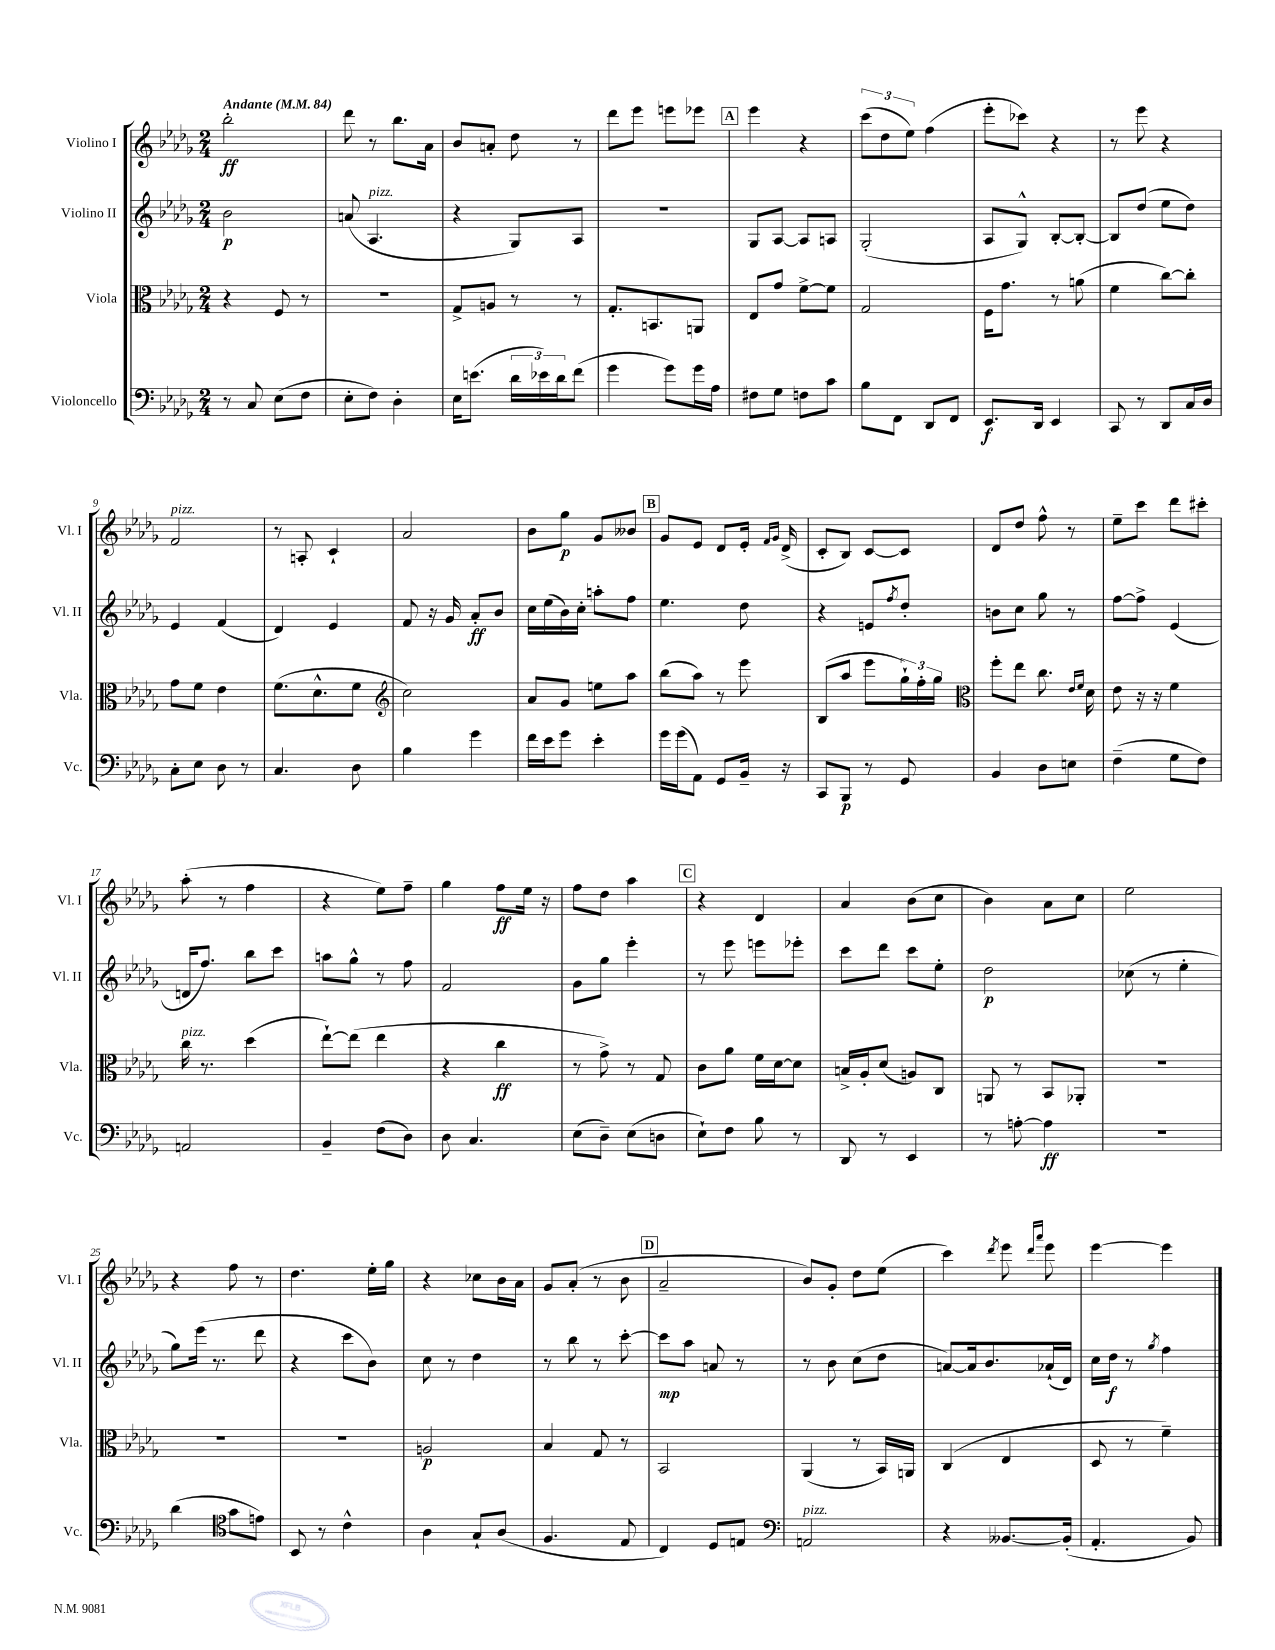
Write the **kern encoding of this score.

**kern	**dynam	**kern	**dynam	**kern	**dynam	**kern	**dynam
*part4	*part4	*part3	*part3	*part2	*part2	*part1	*part1
*staff4	*staff4	*staff3	*staff3	*staff2	*staff2	*staff1	*staff1
*I"Violoncello	*	*I"Viola	*	*I"Violino II	*	*I"Violino I	*
*I'Vc.	*	*I'Vla.	*	*I'Vl. II	*	*I'Vl. I	*
*clefF4	*	*clefC3	*	*clefG2	*	*clefG2	*
*k[b-e-a-d-g-]	*	*k[b-e-a-d-g-]	*	*k[b-e-a-d-g-]	*	*k[b-e-a-d-g-]	*
*M2/4	*	*M2/4	*	*M2/4	*	*M2/4	*
*MM84	*	*MM84	*	*MM84	*	*MM84	*
=1	=1	=1	=1	=1	=1	=1	=1
!	!	!	!	!	!	!LO:TX:a:B:t=Andante	!
8r	.	4r	.	2b-\	p	2bb-'\	ff
8C/	.	.	.	.	.	.	.
(8E-\L	.	8F/	.	.	.	.	.
8F\J	.	8r	.	.	.	.	.
=2	=2	=2	=2	=2	=2	=2	=2
8E-'\L	.	2r	.	(8an/	.	8ddd-\	.
!	!	!	!	!LO:TX:a:i:t=pizz.	!	!	!
8F\J)	.	.	.	4.A-/	.	8r	.
4D-'\	.	.	.	.	.	8.bb-\L	.
.	.	.	.	.	.	16a-\Jk	.
=3	=3	=3	=3	=3	=3	=3	=3
16E-\KL	.	8G-^/L	.	4r	.	8b-/L	.
(8.en\J	.	.	.	.	.	.	.
.	.	8An/J	.	.	.	8an'/J	.
24d-\LL	.	8r	.	8G-/L)	.	8dd-\	.
24e-X\)	.	.	.	.	.	.	.
24d-\J	.	.	.	.	.	.	.
(8f\J	.	8r	.	8A-/J	.	8r	.
=4	=4	=4	=4	=4	=4	=4	=4
4g-\	.	8.G-'/L	.	2r	.	8ddd-\L	.
.	.	.	.	.	.	8eee-\J	.
.	.	8.BBn/	.	.	.	.	.
8g-\L)	.	.	.	.	.	8eeen\L	.
16g-\L	.	8AAn/J	.	.	.	8eee-X\J	.
16A-\JJ	.	.	.	.	.	.	.
!!LO:REH:place=s1:t=A
=5	=5	=5	=5	=5	=5	=5	=5
8F#X\L	.	8E-/L	.	8G-/L	.	4eee-\	.
8G-\J	.	8g-/J	.	[8A-/J	.	.	.
8Fn\L	.	[8f^\L	.	8A-/L]	.	4r	.
8c\J	.	8f\J]	.	8An/J	.	.	.
=6	=6	=6	=6	=6	=6	=6	=6
8B-\L	.	2G-/	.	(2G-'/	.	(12ccc\L	.
.	.	.	.	.	.	12dd-\	.
8FF\J	.	.	.	.	.	.	.
.	.	.	.	.	.	12ee-\J)	.
8DD-/L	.	.	.	.	.	(4ff\	.
8FF/J	.	.	.	.	.	.	.
=7	=7	=7	=7	=7	=7	=7	=7
8.EE-/L	f	16F\KL	.	8A-/L	.	8eee-'\L	.
.	.	8.g-\J	.	.	.	.	.
.	.	.	.	8G-^^/J)	.	8ccc-X\J)	.
16DD-/Jk	.	.	.	.	.	.	.
4EE-/	.	8r	.	[8B-'/L	.	4r	.
.	.	(8an\	.	8B-'/J_	.	.	.
=8	=8	=8	=8	=8	=8	=8	=8
8CC/	.	4f\	.	8B-/L]	.	8r	.
8r	.	.	.	(8dd-/J	.	8eee-\	.
8DD-/L	.	[8cc\L)	.	8ee-\L	.	4r	.
16C/L	.	8cc'\J]	.	8dd-\J)	.	.	.
16D-/JJ	.	.	.	.	.	.	.
!!LO:LB:g=z
=9	=9	=9	=9	=9	=9	=9	=9
!	!	!	!	!	!	!LO:TX:a:i:t=pizz.	!
8C'\L	.	8g-\L	.	4e-/	.	2f/	.
8E-\J	.	8f\J	.	.	.	.	.
8D-\	.	4e-\	.	(4f/	.	.	.
8r	.	.	.	.	.	.	.
=10	=10	=10	=10	=10	=10	=10	=10
4.C/	.	(8.f\L	.	4d-/)	.	8r	.
.	.	.	.	.	.	8An'/	.
.	.	8.d-^^\	.	.	.	.	.
.	.	.	.	4e-/	.	4c`/	.
8D-\	.	8f\J	.	.	.	.	.
=11	=11	=11	=11	=11	=11	=11	=11
*	*	*clefG2	*	*	*	*	*
4B-\	.	2cc\)	.	8f/	.	2a-/	.
.	.	.	.	16r	.	.	.
.	.	.	.	16g-/	.	.	.
4g-\	.	.	.	8a-'/L	ff	.	.
.	.	.	.	8b-/J	.	.	.
=12	=12	=12	=12	=12	=12	=12	=12
16f\LL	.	8a-/L	.	16cc\LL	.	8b-\L	.
16e-\J	.	.	.	(16ee-\	.	.	.
8g-\J	.	8g-/J	.	16b-\)	.	8gg-\J	p
.	.	.	.	16cc'\JJ	.	.	.
4e-'\	.	8een\L	.	8aan'\L	.	8g-/L	.
.	.	8aa-\J	.	8ff\J	.	8b--X/J	.
!!LO:REH:place=s1:t=B
=13	=13	=13	=13	=13	=13	=13	=13
16g-\LL	.	(8bb-\L	.	4.ee-\	.	8g-/L	.
(16g-\J	.	.	.	.	.	.	.
8AA-\J)	.	8aa-\J)	.	.	.	8e-/J	.
8GG-/L	.	8r	.	.	.	8d-/L	.
16BB-~/Jk	.	8eee-\	.	8dd-\	.	16e-'/Jk	.
.	.	.	.	.	.	16qqf/LL	.
.	.	.	.	.	.	16qqg-/JJ	.
16r	.	.	.	.	.	(16d-^/	.
=14	=14	=14	=14	=14	=14	=14	=14
8CC/L	.	(8B-/L	.	4r	.	8c'/L	.
8BBB-/J	p	8aa-/J	.	.	.	8B-/J)	.
8r	.	8eee-\L	.	8en/L	.	[8c/L	.
.	.	.	.	8qff/	.	.	.
8GG-/	.	24gg-`\L)	.	8dd-'/J	.	8c/J]	.
.	.	24ff'\	.	.	.	.	.
.	.	24gg-\JJ	.	.	.	.	.
=15	=15	=15	=15	=15	=15	=15	=15
*	*	*clefC3	*	*	*	*	*
4BB-/	.	8ff'\L	.	8bn\L	.	8d-/L	.
.	.	8ee-\J	.	8cc\J	.	8dd-/J	.
8D-\L	.	8.cc\	.	8gg-\	.	8ff^^\	.
8En\J	.	.	.	8r	.	8r	.
.	.	16qqe-/LL	.	.	.	.	.
.	.	16qqf/JJ	.	.	.	.	.
.	.	16d-\	.	.	.	.	.
=16	=16	=16	=16	=16	=16	=16	=16
(4F~\	.	8e-\	.	[8ff\L	.	8ee-~\L	.
.	.	16r	.	8ff^\J]	.	8ccc\J	.
.	.	16r	.	.	.	.	.
8G-\L	.	4f\	.	(4e-/	.	8ddd-\L	.
8F\J)	.	.	.	.	.	8ccc#X'\J	.
!!LO:LB:g=z
=17	=17	=17	=17	=17	=17	=17	=17
!	!	!LO:TX:a:i:t=pizz.	!	!	!	!	!
2AAn/	.	16cc\	.	16dn/KL	.	(8aa-'\	.
.	.	8.r	.	8.ff/J)	.	.	.
.	.	.	.	.	.	8r	.
.	.	(4dd-\	.	8bb-\L	.	4ff\	.
.	.	.	.	8ccc\J	.	.	.
=18	=18	=18	=18	=18	=18	=18	=18
4BB-~/	.	[8ee-`\L)	.	8aan\L	.	4r	.
.	.	(8ee-\J]	.	8gg-^^\J	.	.	.
(8F\L	.	4ee-\	.	8r	.	8ee-\L)	.
8D-\J)	.	.	.	8ff\	.	8ff~\J	.
=19	=19	=19	=19	=19	=19	=19	=19
8D-\	.	4r	.	2f/	.	4gg-\	.
4.C/	.	.	.	.	.	.	.
.	.	4cc\	ff	.	.	8ff\L	ff
.	.	.	.	.	.	16ee-\Jk	.
.	.	.	.	.	.	16r	.
=20	=20	=20	=20	=20	=20	=20	=20
(8E-\L	.	8r	.	8g-\L	.	8ff\L	.
8D-~\J)	.	8g-^\)	.	8gg-\J	.	8dd-\J	.
(8E-\L	.	8r	.	4eee-'\	.	4aa-\	.
8Dn\J	.	8G-/	.	.	.	.	.
!!LO:REH:place=s1:t=C
=21	=21	=21	=21	=21	=21	=21	=21
8E-`\L)	.	8c\L	.	8r	.	4r	.
8F\J	.	8a-\J	.	8eee-\	.	.	.
8B-\	.	16f\LL	.	8eeen\L	.	4d-/	.
.	.	[16d-\J	.	.	.	.	.
8r	.	8d-\J]	.	8eee-X'\J	.	.	.
=22	=22	=22	=22	=22	=22	=22	=22
8DD-/	.	16Bn^/LL	.	8ccc\L	.	4a-/	.
.	.	16A-'/J	.	.	.	.	.
8r	.	(8d-/J	.	8ddd-\J	.	.	.
4EE-/	.	8An/L)	.	8ccc\L	.	(8b-\L	.
.	.	8C/J	.	8ee-'\J	.	8cc\J	.
=23	=23	=23	=23	=23	=23	=23	=23
8r	.	8AAn/	.	2dd-\	p	4b-\)	.
[8An'\	.	8r	.	.	.	.	.
4A\]	ff	8BB-/L	.	.	.	8a-\L	.
.	.	8AA-X'/J	.	.	.	8cc\J	.
=24	=24	=24	=24	=24	=24	=24	=24
2r	.	2r	.	(8cc-X\	.	2ee-\	.
.	.	.	.	8r	.	.	.
.	.	.	.	4ee-'\	.	.	.
!!LO:LB:g=z
=25	=25	=25	=25	=25	=25	=25	=25
(4d-\	.	2r	.	8gg-\L)	.	4r	.
.	.	.	.	(16eee-\Jk	.	.	.
.	.	.	.	8.r	.	.	.
*clefC4	*	*	*	*	*	*	*
8g-\L	.	.	.	.	.	8ff\	.
8en\J)	.	.	.	8ddd-\	.	8r	.
=26	=26	=26	=26	=26	=26	=26	=26
8BB-/	.	2r	.	4r	.	4.dd-\	.
8r	.	.	.	.	.	.	.
4c^^\	.	.	.	8ccc\L	.	.	.
.	.	.	.	8b-\J)	.	16ee-'\LL	.
.	.	.	.	.	.	16gg-\JJ	.
=27	=27	=27	=27	=27	=27	=27	=27
4A-\	.	2An/	p	8cc\	.	4r	.
.	.	.	.	8r	.	.	.
8G-`/L	.	.	.	4dd-\	.	8cc-X\L	.
(8A-/J	.	.	.	.	.	16b-\L	.
.	.	.	.	.	.	16a-\JJ	.
=28	=28	=28	=28	=28	=28	=28	=28
4.F/	.	4B-/	.	8r	.	8g-/L	.
.	.	.	.	8bb-\	.	(8a-'/J	.
.	.	8G-/	.	8r	.	8r	.
8E-/	.	8r	.	[8ccc'\	.	8b-\	.
!!LO:REH:place=s1:t=D
=29	=29	=29	=29	=29	=29	=29	=29
4C/)	.	2BB-/	.	8ccc\L]	mp	2a-~/	.
.	.	.	.	8aa-\J	.	.	.
8D-/L	.	.	.	8an/	.	.	.
8En/J	.	.	.	8r	.	.	.
=30	=30	=30	=30	=30	=30	=30	=30
*clefF4	*	*	*	*	*	*	*
!LO:TX:a:i:t=pizz.	!	!	!	!	!	!	!
2AAn/	.	(4AA-/	.	8r	.	8b-/L)	.
.	.	.	.	8b-\	.	8g-'/J	.
.	.	8r	.	(8cc\L	.	8dd-\L	.
.	.	16BB-/LL)	.	8dd-\J	.	(8ee-\J	.
.	.	16AAn/JJ	.	.	.	.	.
=31	=31	=31	=31	=31	=31	=31	=31
4r	.	(4C/	.	[8an/L)	.	4ccc\)	.
.	.	.	.	16a/k]	.	.	.
.	.	.	.	8.b-/	.	.	.
.	.	.	.	.	.	8qddd-/	.
[8.BB--X/L	.	4E-/	.	.	.	8eee-\	.
.	.	.	.	.	.	16qqddd-/LL	.
.	.	.	.	.	.	16qqaaa-/JJ	.
.	.	.	.	(16a-X`/L	.	8eee-\	.
(16BB--'/Jk]	.	.	.	16d-/JJ)	.	.	.
=32	=32	=32	=32	=32	=32	=32	=32
4.AA-'/	.	8D-/	.	16cc\LL	.	[4eee-\	.
.	.	.	.	16dd-\JJ	f	.	.
.	.	8r	.	8r	.	.	.
.	.	.	.	8qgg-/	.	.	.
.	.	4f~\)	.	4ff\	.	4eee-\]	.
8BB-/)	.	.	.	.	.	.	.
==	==	==	==	==	==	==	==
*-	*-	*-	*-	*-	*-	*-	*-
